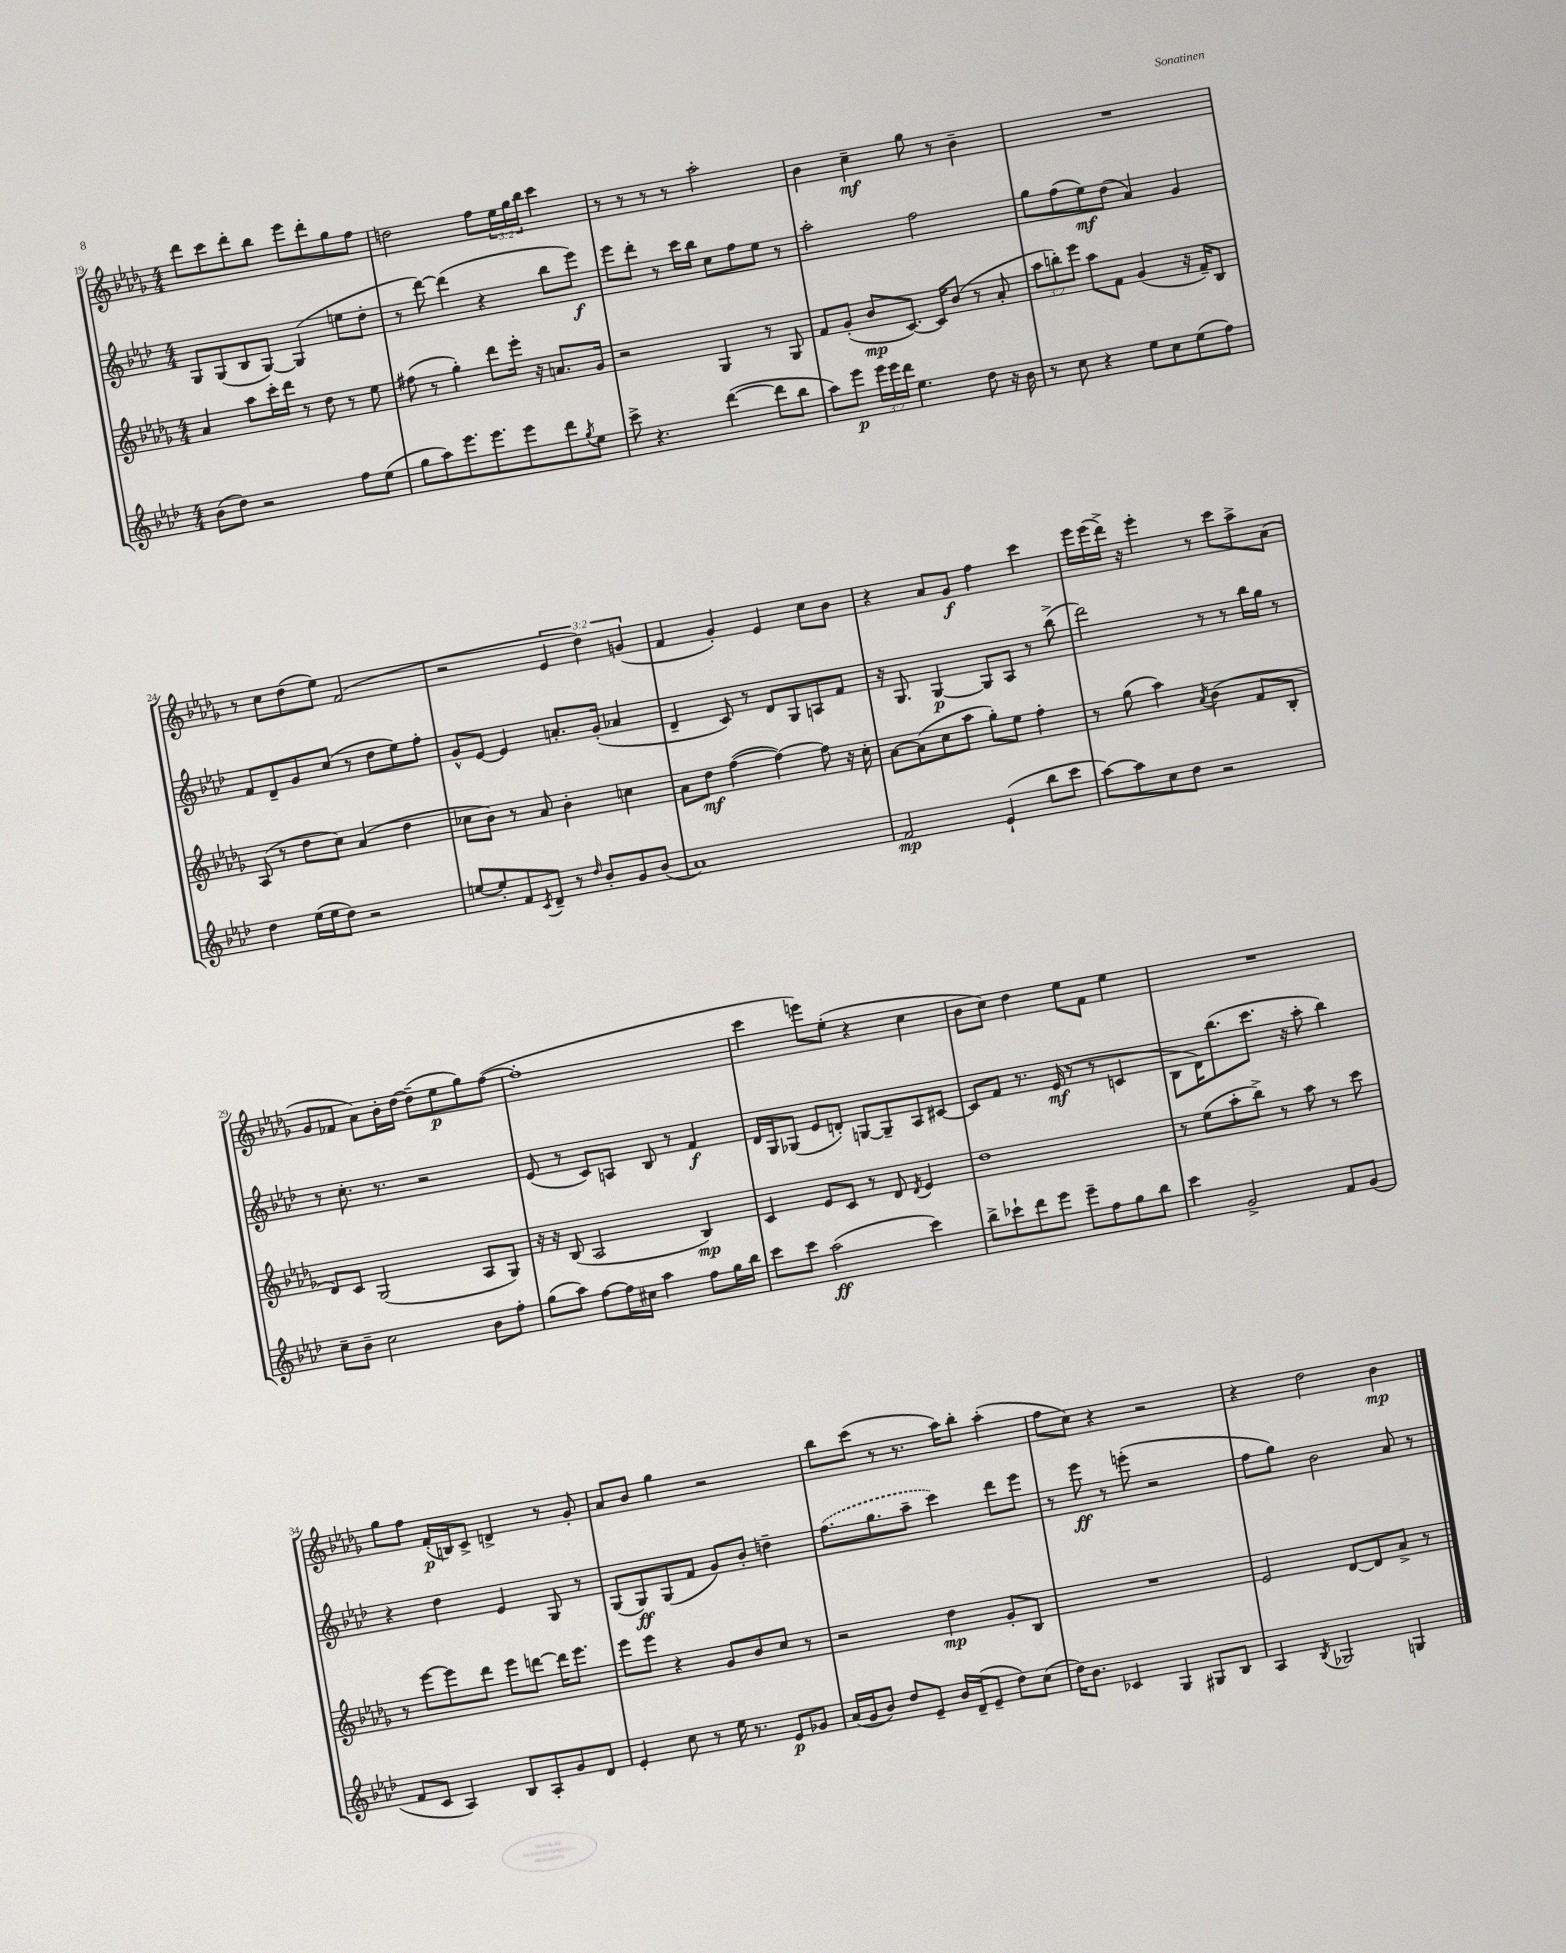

**kern	**kern	**kern	**kern
*staff4	*staff3	*staff2	*staff1
*clefG2	*clefG2	*clefG2	*clefG2
*k[b-e-a-d-]	*k[b-e-a-d-g-]	*k[b-e-a-d-]	*k[b-e-a-d-g-]
*M4/4	*M4/4	*M4/4	*M4/4
(8b-	4a-	8G	8ddd-
8dd-)	.	(8G	8ccc
2r	8aa-	8B-	8ddd-'
.	16ccc'	[8G)	8bb-
.	16ddd-	.	.
.	8r	(4G]	8eee-
.	8dd-	.	8ddd-'
8ff	8r	8ee	8gg-
(8ee-	8ee-	8dd-'	8ff
=	=	=	=
8gg	(8ff#	8r	2dd
8aa-)	8r	[8ddd-)	.
8.eee-	4gg-')	(4ddd-]	.
8.eee-	.	.	.
.	8ddd-	4r	8ff
8eee-	16eee-'	.	24ee-
.	.	.	24gg-
.	16r	.	.
.	.	.	24bb-
8ddd-	8.a	8bb-	4ccc
8qgg	.	.	.
8ee-	.	8eee-)	.
.	16g-	.	.
=	=	=	=
8ccc^	2r	8eee-	8r
4.r	.	8ddd-'	8r
.	.	8r	8r
.	.	16ccc	8r
.	.	16bb-	.
([4ddd-	4G-	8cc	2aa-'
.	.	8ff	.
8ddd-]	8r	8ee-	.
8bb-	8G-	8r	.
=	=	=	=
8aa-)	8f	2aa-'	4b-
8eee-	(8g-'	.	.
24eee-	8b-	.	4cc~
24eee-	.	.	.
24ddd-	.	.	.
4.ee-	[8.c)	.	.
.	.	2ff	8gg-
.	16c]	.	.
.	(8b-	.	8r
8dd-	8r	.	4b-~
16r	8a-'	.	.
16b-	.	.	.
=	=	=	=
8r	12aa-	8gg	1r
.	12bb')	.	.
8cc	.	(8ff	.
.	12eee-	.	.
4r	8aa-	8ee-)	.
.	8f	(8dd-	.
8ee-	(4g-	4a-)	.
8cc	.	.	.
(8ee-	16r	4g	.
.	16f~)	.	.
8ff)	8B-	.	.
=	=	=	=
4dd-	(8A-	8f	8r
.	8r	8d-~	8cc
(16ee-	8dd-	8g	(8dd-
16ee-	.	.	.
8dd-)	8cc)	(8cc	8ee-)
2r	(4a-	8r	(2f
.	.	8dd-	.
.	4dd-	8ee-)	.
.	.	8ff'	.
=	=	=	=
[8ee	8cc-	8g^^	2r
8ee']	8b-)	[8e-	.
8f	8r	4e-]	.
8qc	.	.	.
8d-~	8a-	.	.
8r	4b-'	8.a'	6e-
16qqdd-	.	.	.
8b-'	.	.	.
.	.	.	6dd-)
.	.	(16g'	.
8g	4cc	4a-	.
.	.	.	(6g
(8b-	.	.	.
=	=	=	=
1a-)	8a-	4d-~	4f
.	8dd-	.	.
.	([4ff	8c)	4g-')
.	.	8r	.
.	4ff_)	8d-	4e-
.	.	8G	.
.	8ff]	8A	8cc
.	16r	8f	8b-
.	16cc'	.	.
=	=	=	=
2f	[8a-	16r	4r
.	.	8.G	.
.	(8a-]	.	.
.	8cc	[4G	8a-
.	8aa-	.	8g-
(4e-`	8gg-')	8G]	4ff
.	8ee-	8A-	.
8bb-	4ff'	8r	4ccc
8ccc	.	(8bb-^	.
=	=	=	=
[8aa-)	8r	2ddd-)	16eee-
.	.	.	(16eee-
8aa-]	(8gg-	.	16ddd-^)
.	.	.	16r
8cc	4aa-)	.	4eee-'
8dd-	.	.	.
.	8qa-	.	.
2r	(4b-	8r	8r
.	.	8r	8ccc
.	8f	16bb-	8aa-^
.	.	16gg	.
.	8B-'	8r	(8a-
=	=	=	=
8cc~	8d-)	8r	8g-
8b-~	8c	8.cc'	8f-
2cc	(2G-	.	8a-)
.	.	8.r	.
.	.	.	16b-'
.	.	.	[16dd-
.	.	2r	(8dd-~]
.	.	.	8ee-
8b-	8A-	.	8gg-)
8ff'	8G-)	.	([8ff
=	=	=	=
(8gg	16r	(8e-	1ff']
.	16r	.	.
8aa-)	(8B-	8r	.
[8ff	2A-	8c)	.
16ff]	.	8A	.
16cc#	.	.	.
4aa-	.	8B-	.
.	.	8r	.
8ff	4B-)	4f	.
16gg	.	.	.
16bb-	.	.	.
=	=	=	=
8ccc	4c	16d-	4ccc
.	.	16G	.
8ccc	.	(8G-	.
(2aa-	8e-	8e-	8eee)
.	8c	8d')	(8ee-'
.	8r	[8G	4r
.	8d-	8G~]	.
.	8qd-	.	.
4ccc)	4e-	8A-	4cc
.	.	[8c#	.
=	=	=	=
8bb-^	1dd-	8c#]	8b-
8ccc-`	.	8f	8cc)
8ddd-	.	8.r	4dd-
8eee-	.	.	.
.	.	(16e-	.
8eee-~	.	8r	8ee-
8ff	.	8r	8f
8gg	.	4c	4ee-
8bb-	.	.	.
=	=	=	=
4ccc	8r	8B-	1r
.	(8ee-	16d-)	.
.	.	(8.bb-	.
2g^	8aa-'	.	.
.	8bb-^)	8.ccc	.
.	8r	.	.
.	.	16r	.
.	8aa-	8aa-'	.
8f	8r	4bb-)	.
(8g	8ccc	.	.
=	=	=	=
8f	8r	4r	8gg-
8c	[8eee-	.	8ff
4A-)	8eee-]	4dd-	(16f'
.	.	.	16B)
.	8ddd-	.	8c^
8B-	8eee-	4e-	4d^
8A-'	[8ddd	.	.
8g	16ddd]	8G	8r
.	8.eee-	.	.
8d-	.	8r	8g-'
=	=	=	=
4e-'	8eee-	(8G	8a-
.	8eee-	8G)	8b-
8cc	4r	(8G	4gg-
8r	.	8f	.
16ee-	8g-	8g)	2r
8.r	.	.	.
.	8b-	8b-'	.
8e-	8cc	4dd~	.
8g-	8r	.	.
=	=	=	=
(16a-	2r	(8.ff	8bb-
16g	.	.	.
8b-)	.	.	(8ccc
.	.	8.gg	.
8dd-	.	.	8r
8e-~	.	8aa-~	8.r
16b-	4dd-	4ccc)	.
(16d-~	.	.	16aa-)
8e-~	.	.	8bb-'
8dd-)	8g-'	8ddd-	(4aa-'
(8cc	8B-	8eee-	.
=	=	=	=
16dd-)	1r	8r	8ff
8.b-	.	.	.
.	.	8eee-	8cc)
4c-	.	8r	4r
.	.	(8eee'	.
4G	.	2r	2r
8G#	.	.	.
8B-	.	.	.
=	=	=	=
4A-	2e-	8ff	4r
.	.	8gg)	.
8qB-	.	.	.
2G-	.	2b-	2dd-
.	[8d-	.	.
.	8d-]	.	.
4G	8a-^	8a-	4b-
.	8r	8r	.
==	==	==	==
*-	*-	*-	*-
